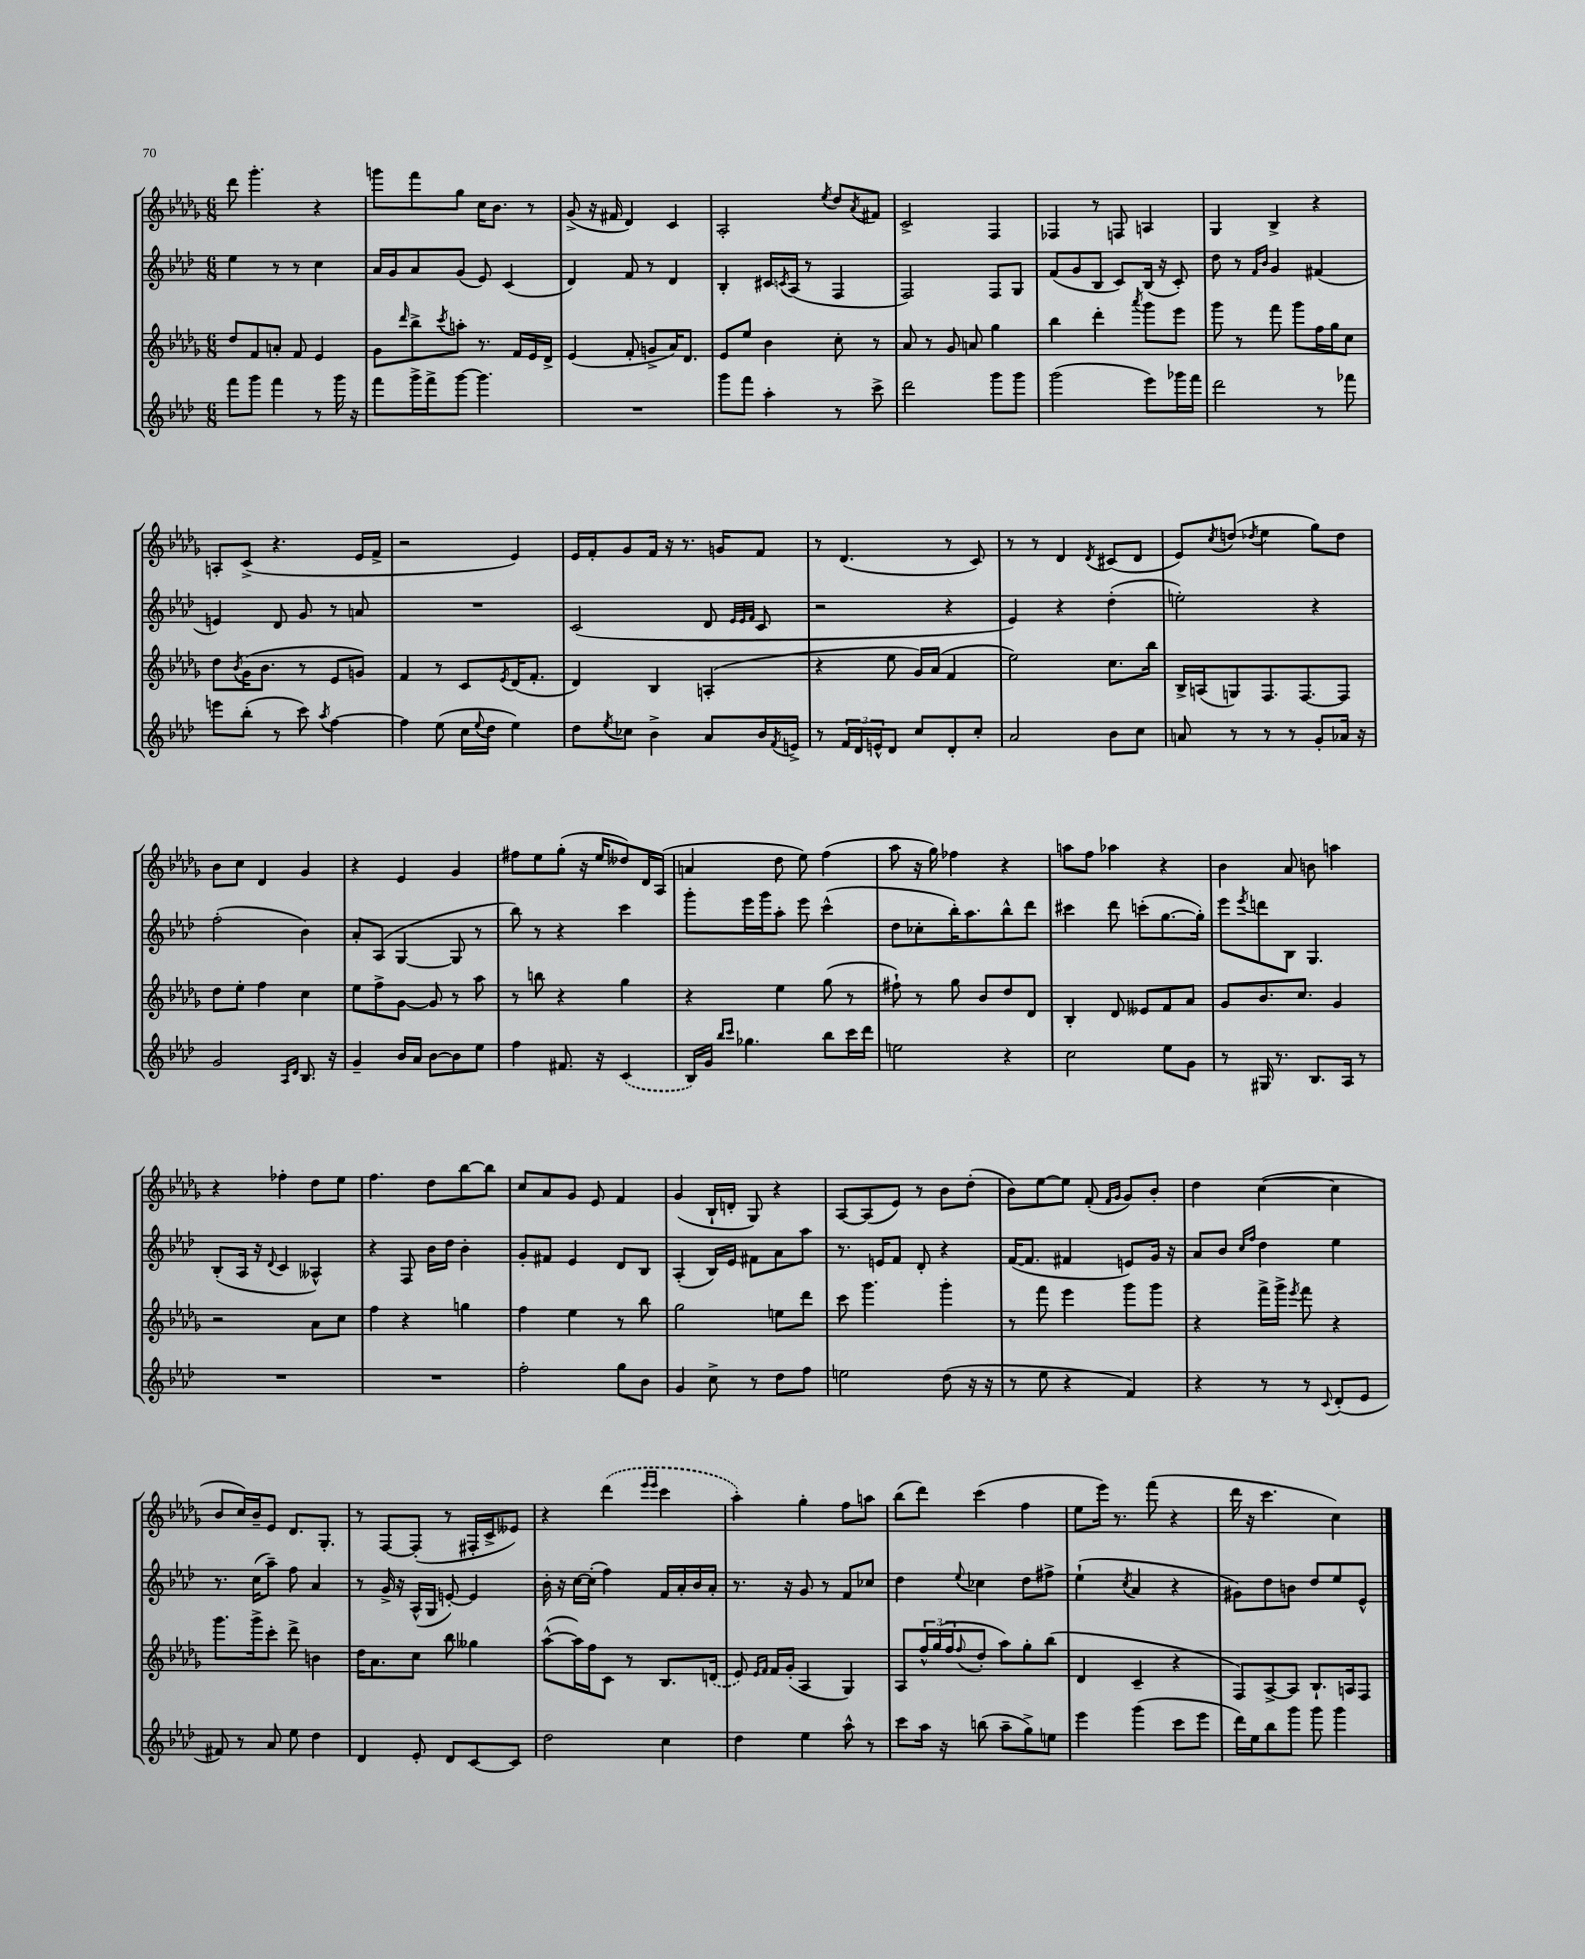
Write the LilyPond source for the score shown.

<<
\new StaffGroup <<
\new Staff = "s0" {
    \clef treble \key des \major \numericTimeSignature \time 6/8
    des'''8 ges'''4.-. r4 |
    g'''8 f'''8 ges''8 c''16 bes'8. r8 |
    ges'8->( r16 fis'16 des'4) c'4 |
    aes2-. \acciaccatura { ees''8 } des''8 \acciaccatura { aes'8 } fis'8 |
    c'2-> f4 |
    fes4 r8 f8 a4 |
    ges4 bes4-> r4 |
    a8-. c'8->( r4. ees'16 f'16-> |
    r2 ees'4) |
    ees'16 f'16-. ges'8 f'16 r16 r8. g'16 f'8 |
    r8 des'4.( r8 c'8) |
    r8 r8 des'4 \acciaccatura { des'8 } cis'8( des'8 |
    ees'8) \acciaccatura { c''8 } d''8( \acciaccatura { des''8 } ees''4 ges''8) des''8 |
    bes'8 c''8 des'4 ges'4 |
    r4 ees'4 ges'4 |
    fis''8 ees''8 ges''8-.( r16 ees''16 deses''8) des'16 aes16( |
    a'4 des''8 ees''8) f''4( |
    aes''8 r16 ges''16) fes''4 r4 |
    a''8 f''8 aes''4 r4 |
    bes'4 aes'8 b'8 a''4 |
    r4 fes''4-. des''8 ees''8 |
    f''4. des''8 bes''8~ bes''8 |
    c''8 aes'8 ges'8 ees'8 f'4 |
    ges'4( bes16-! d'16-. ges8) r4 |
    aes8~ aes8( ees'8) r8 bes'8 des''8-.( |
    bes'8) ees''8~ ees''8 f'8-.( \grace { f'16 ges'16 } ges'8) bes'8-. |
    des''4 c''4~( c''4 |
    bes'8 c''16) bes'16-- ees'8 des'8. ges8.-. |
    r8 f8~ f8-.( r8 fis16-. c'16-> eeses'8) |
    r4 \once \slurDashed des'''4( \grace { ees'''16 ees'''16 } c'''4 |
    aes''4-.) ges''4-. f''8 a''8 |
    bes''8( des'''8) c'''4( f''4 |
    ees''8 ees'''16) r8. f'''8( r4 |
    des'''16 r16 c'''4. c''4) \bar "|." |
}
\new Staff = "s1" {
    \clef treble \key aes \major \numericTimeSignature \time 6/8
    ees''4 r8 r8 c''4 |
    aes'16 g'16 aes'8 g'8( ees'8) c'4( |
    des'4) f'8 r8 des'4 |
    bes4-. cis'16 \acciaccatura { c'8 } aes16( r8 f4 |
    f2) f8 g8 |
    f'8( g'8 bes8 c'8) bes16( r16 c'8-.) |
    des''8 r8 \grace { f'16 bes'16 } g'4 fis'4( |
    e'4) des'8 g'8 r8 a'8 |
    R2. |
    c'2( des'8 \grace { ees'32 ees'32 f'32 } c'8 |
    r2 r4 |
    ees'4) r4 des''4-.( |
    e''2-.) r4 |
    f''2-.( bes'4) |
    aes'8-. aes8( g4~ g8 r8 |
    bes''8) r8 r4 c'''4 |
    g'''8-. ees'''16 g'''16 aes''8-. ees'''8 c'''4-^( |
    des''8 ces''8-. bes''16-.) aes''8. bes''8-^ des'''8 |
    cis'''4 des'''8 c'''8-.( g''8.~ g''16-.) |
    ees'''8 \acciaccatura { ees'''8 } d'''8 bes8 g4. |
    bes8-.( aes16 r16 \appoggiatura { des'8 } c'4 aeses4-^) |
    r4 f8 bes'16 des''16 bes'4-. |
    g'8-. fis'8 ees'4 des'8 bes8 |
    aes4-.( bes16) ees'16 fis'8 aes'8 aes''8 |
    r8. e'16 f'8 des'8-. r4 |
    f'16~( f'8. fis'4 e'8) g'16 r16 |
    aes'8 bes'8 \grace { c''16 f''16 } des''4 ees''4 |
    r8. c''16( aes''8--) f''8 aes'4 |
    r8 g'16-> r16 aes16-^( g16 e'8~-.) e'4 |
    bes'16-. r16 c''16~ c''16-.( f''4) f'16 aes'16-. bes'16 aes'16-. |
    r8. r16 g'8 r8 f'8 ces''8 |
    des''4 \appoggiatura { ees''8 } ces''4 des''8 fis''8-> |
    ees''4-!( \acciaccatura { c''8 } aes'4 r4 |
    gis'8) des''8 b'8 des''8 ees''8 ees'8-^ \bar "|." |
}
\new Staff = "s2" {
    \clef treble \key des \major \numericTimeSignature \time 6/8
    des''8 f'8 a'8-. f'8 ees'4 |
    ges'8 \grace { des'''16 } bes''8-> \acciaccatura { c'''8 } a''8-. r8. f'16 ees'16 des'16-> |
    ees'4( f'8-. g'8-> aes'16) des'8. |
    ees'8 ees''8 bes'4 c''8-. r8 |
    aes'8 r8 ges'8 a'8 ges''4 |
    bes''4 des'''4-. \acciaccatura { aes'''8 } ges'''8 ees'''8 |
    ges'''8 r8 f'''8 ges'''8 f''16 ges''16 c''8 |
    des''8 \acciaccatura { bes'8 } ges'16( bes'8. r8 ees'8 g'8) |
    f'4 r8 c'8 \acciaccatura { ees'8 } des'16( f'8.-. |
    des'4) bes4 a4-.( |
    r4 ees''8 ges'16) aes'16( f'4 |
    ees''2) c''8. bes''16 |
    bes16-> a16( g8) f8. f8.~ f8 |
    des''8 ees''8-. f''4 c''4 |
    ees''8 f''8-> ges'8~ ges'8 r8 aes''8 |
    r8 b''8 r4 ges''4 |
    r4 ees''4 ges''8( r8 |
    fis''8-!) r8 ges''8 bes'8 des''8 des'8 |
    bes4-. des'8 eeses'8 f'8 aes'8 |
    ges'8 bes'8. c''8. ges'4 |
    r2 aes'8 c''8 |
    f''4 r4 g''4 |
    f''4 ees''4 r8 bes''8 |
    ges''2 e''8 des'''8 |
    c'''8 ges'''4. ges'''4-. |
    r8 f'''8 ees'''4 ges'''8 ges'''8 |
    r4 f'''16-> ges'''16-> \acciaccatura { ees'''8 } f'''8 r4 |
    ges'''8. ges'''16-> c'''8-. des'''8-> b'4 |
    des''16 aes'8. c''8 bes''8 geses''4 |
    aes''8~-^( aes''16) f''16 c'8 r8 bes8. \once \slurDashed d'16( |
    ees'8) \grace { ees'16 f'16 } f'16 ges'16-.( aes4 ges4) |
    aes8 \tuplet 3/2 { f''16-^ ges''16( f''16 } \appoggiatura { f''8 } des''8-. aes''8) ges''8-. bes''8( |
    des'4 c'4-- r4 |
    f8) aes8~-> aes8 bes8.-! a16 f8 \bar "|." |
}
\new Staff = "s3" {
    \clef treble \key aes \major \numericTimeSignature \time 6/8
    f'''8 g'''8 f'''4 r8 g'''16 r16 |
    f'''8 g'''16-> f'''16-> g'''8~ g'''4. |
    R2. |
    g'''8 f'''8 aes''4-. r8 c'''8-> |
    des'''2 g'''8 g'''8 |
    g'''2( ees'''8) ges'''16 f'''16 |
    des'''2 r8 fes'''8 |
    e'''8 bes''8-.( r8 c'''8) \acciaccatura { aes''8 } f''4~ |
    f''4 ees''8( c''16 \appoggiatura { ees''8 } des''16 ees''4) |
    des''8 \acciaccatura { ees''8 } ces''8 bes'4-> aes'8 bes'16 \acciaccatura { f'8 } e'16-> |
    r8 \tuplet 3/2 { f'16 des'16 e'16-^ } des'8 c''8 des'8-. c''8-. |
    aes'2 bes'8 c''8 |
    a'8 r8 r8 r8 g'8-. aes'16 r16 |
    g'2 \grace { aes16 des'16 } bes8. r16 |
    g'4-- bes'16 aes'16 bes'8~ bes'8 ees''8 |
    f''4 fis'8. r16 \once \slurDashed c'4( |
    bes16) g'16 \grace { bes''16 c'''16 } ges''4. bes''8 c'''16 des'''16 |
    e''2 r4 |
    c''2 ees''8 g'8 |
    r8 gis16 r8. bes8. aes16 r8 |
    R2. |
    R2. |
    f''2-. g''8 bes'8 |
    g'4 c''8-> r8 des''8 f''8 |
    e''2 des''8( r16 r16 |
    r8 ees''8 r4 f'4) |
    r4 r8 r8 \appoggiatura { c'8 } des'8-.( ees'8 |
    fis'8) r8 aes'8 ees''8 des''4 |
    des'4 ees'8-. des'8 c'8~ c'8 |
    des''2 c''4 |
    des''4 ees''4 aes''8-^ r8 |
    c'''8 aes''16 r16 b''8( aes''8-- g''8->) e''8 |
    ees'''4 g'''4( c'''8 ees'''8 |
    des'''16) ees''16 bes''8 g'''8 g'''8 g'''4 \bar "|." |
}
>>
>>
\layout { \context { \Score \remove "Bar_number_engraver" } }
